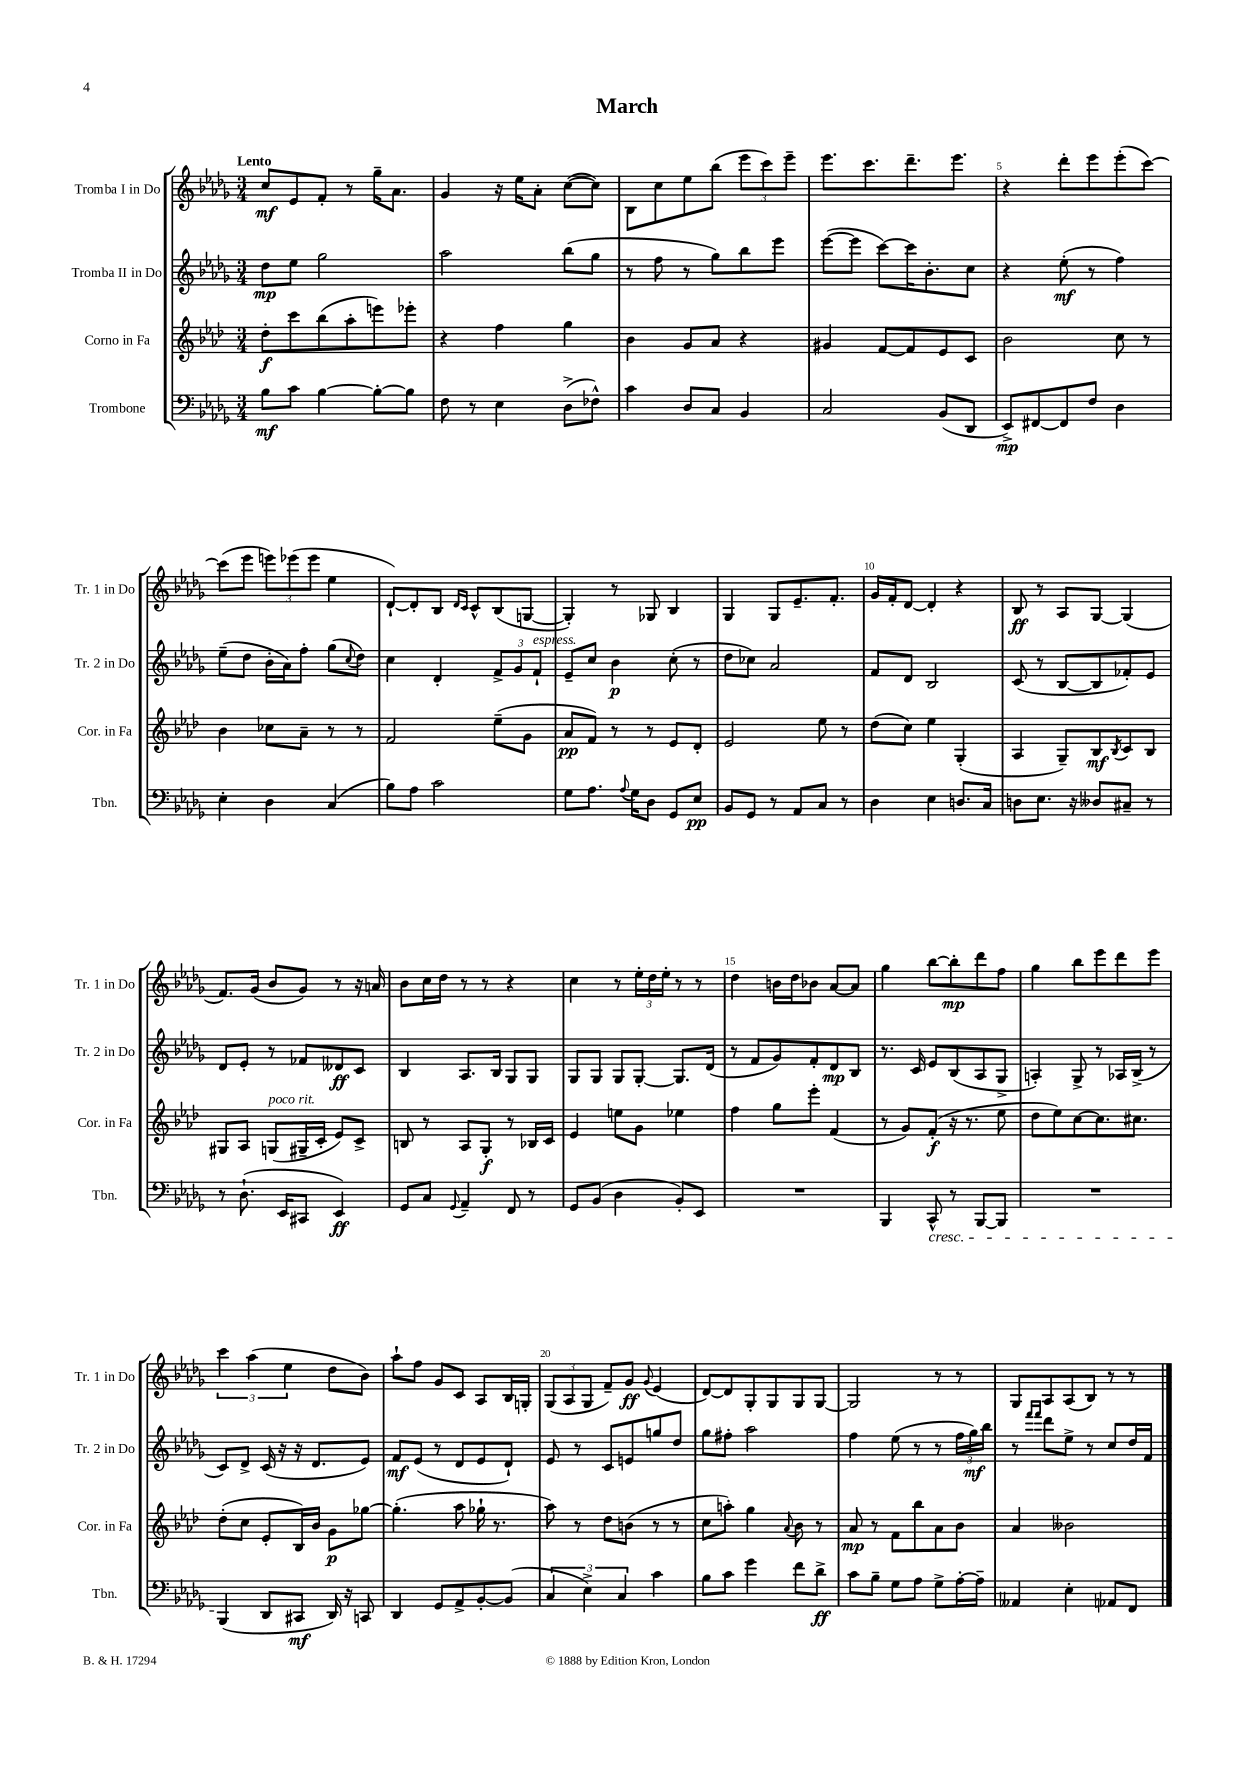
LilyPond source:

\header { title = "March" }
<<
\new StaffGroup <<
\new Staff = "s0" \with { instrumentName = "Tromba I in Do" shortInstrumentName = "Tr. 1 in Do" } {
    \clef treble \key des \major \numericTimeSignature \time 3/4 \tempo "Lento"
    c''8\mf ees'8 f'8-. r8 ges''16-- aes'8. |
    ges'4 r16 ees''16 aes'8-. c''8~( c''8) |
    bes8 c''8 ees''8 bes''8( \tuplet 3/2 { ees'''8 c'''8) ees'''8-- } |
    ees'''8. c'''8. des'''8.-- ees'''8. |
    r4 des'''8-. ees'''8 ees'''8-.( c'''8~) |
    c'''8( ees'''8 \tuplet 3/2 { e'''8) ees'''8( ees'''8 } ees''4 |
    des'8~-!) des'8-. bes8 \grace { des'16 c'16 } c'8-^ bes8( g8~ |
    g4-.) r8 ges8 bes4 |
    ges4 ges8 ees'8.-- f'8.-. |
    ges'16 f'16-. des'8~ des'4-. r4 |
    bes8\ff r8 aes8 ges8~ ges4( |
    f'8.) ges'16( bes'8 ges'8) r8 r16 a'16 |
    bes'8 c''16 des''16 r8 r8 r4 |
    c''4 r8 \tuplet 3/2 { ees''16-. des''16 ees''16-. } r8 r8 |
    des''4 b'16 des''16 bes'8 aes'8~ aes'8 |
    ges''4 bes''8~ bes''8-.\mp des'''8 f''8 |
    ges''4 bes''8 ees'''8 des'''8 ees'''8 |
    \tuplet 3/2 { c'''4 aes''4( ees''4 } des''8 bes'8) |
    aes''8-! f''8 ges'8 c'8 aes8 bes16 g16-. |
    \tuplet 3/2 { ges8( aes8 ges8 } f'8--) ges'8\ff \appoggiatura { ges'8 } ees'4( |
    des'8~) des'8 ges8-. ges8 ges8 ges8~ |
    ges2 r8 r8 |
    ges8 aes8 aes8( bes8) r8 r8 \bar "|." |
}
\new Staff = "s1" \with { instrumentName = "Tromba II in Do" shortInstrumentName = "Tr. 2 in Do" } {
    \clef treble \key des \major \numericTimeSignature \time 3/4
    des''8\mp ees''8 ges''2 |
    aes''2 bes''8( ges''8 |
    r8 f''8 r8 ges''8) bes''8 ees'''8 |
    ees'''8~( ees'''8 c'''8~) c'''16 bes'8.-. c''8 |
    r4 ees''8-.\mf( r8 f''4) |
    ees''8--( des''8 bes'16-. aes'16) f''8-. ges''8( \appoggiatura { c''8 } des''8) |
    c''4 des'4-. \tuplet 3/2 { f'8-> ges'8 f'8-!^\markup { \italic "espress." } } |
    ees'8-- c''8 bes'4\p c''8-.( r8 |
    des''8 ces''8) aes'2 |
    f'8 des'8 bes2 |
    c'8( r8 bes8~ bes8 fes'8-.) ees'8 |
    des'8 ees'8-. r8 fes'8 deses'8\ff c'8 |
    bes4 aes8. bes16 ges8 ges8 |
    ges8 ges8 ges8 ges8~-. ges8. des'16( |
    r8 f'8 ges'8) f'8-. des'8\mp bes8 |
    r8. c'16 ees'8 bes8( aes8 ges8-> |
    a4-.) ges8-> r8 aes16 bes16->( r8 |
    c'8) des'8-> c'16( r16 r16 des'8. ees'8) |
    f'8\mf ees'8( r8 des'8 ees'8 des'8-!) |
    ees'8 r8 c'8 e'8 g''8 des''8 |
    ges''8 fis''8-. aes''2 |
    f''4 ees''8( r8 r8 \tuplet 3/2 { f''16 ges''16\mf) bes''16 } |
    r8 \grace { f'''16 f'''16 } des'''8 ees''8-> r8 c''8 des''16 f'16 \bar "|." |
}
\new Staff = "s2" \with { instrumentName = "Corno in Fa" shortInstrumentName = "Cor. in Fa" } {
    \clef treble \key aes \major \numericTimeSignature \time 3/4
    des''8-.\f c'''8 bes''8( aes''8-. e'''8) ees'''8-. |
    r4 f''4 g''4 |
    bes'4 g'8 aes'8 r4 |
    gis'4 f'8~ f'8 ees'8 c'8 |
    bes'2 c''8 r8 |
    bes'4 ces''8 aes'8-- r8 r8 |
    f'2 ees''8--( g'8 |
    aes'8\pp f'8) r8 r8 ees'8 des'8-. |
    ees'2 ees''8 r8 |
    des''8( c''8) ees''4 g4-.( |
    aes4 g8--) bes8\mf \acciaccatura { bes8 } c'8 bes8 |
    gis8 aes8 g8^\markup { \italic "poco rit." }( gis16-- c'16-. ees'8) c'8-> |
    b8 r8 aes8 g8-.\f r8 bes16 c'16 |
    ees'4 e''8 g'8 ees''4 |
    f''4 g''8 ees'''8-. f'4( |
    r8 g'8) f'8-.\f( r16 r8. ees''8 |
    des''8 ees''8) c''8~ c''8. cis''8. |
    des''8-.( c''8 ees'8-. bes16) bes'16 g'8\p ges''8~ |
    ges''4.-.( aes''8 ges''16-! r8. |
    aes''8) r8 des''8 b'8( r8 r8 |
    c''8 a''8-.) g''4 \appoggiatura { aes'8 } bes'8 r8 |
    aes'8\mp r8 f'8 bes''8 aes'8 bes'8 |
    aes'4 beses'2 \bar "|." |
}
\new Staff = "s3" \with { instrumentName = "Trombone" shortInstrumentName = "Tbn." } {
    \clef bass \key des \major \numericTimeSignature \time 3/4
    bes8\mf c'8 bes4~ bes8~-. bes8 |
    f8 r8 ees4 des8->( fes8-^) |
    c'4 des8 c8 bes,4 |
    c2 bes,8( des,8 |
    ees,8->\mp) fis,8~ fis,8 f8 des4 |
    ees4-. des4 c4( |
    bes8) aes8 c'2 |
    ges8 aes8. \appoggiatura { aes8 } ges16 des8 ges,8 ees8\pp |
    bes,8 ges,8 r8 aes,8 c8 r8 |
    des4 ees4 d8. c16 |
    d8 ees8. r16 deses8 cis8-- r8 |
    r8 des8.-!( ees,16 cis,8 ees,4\ff) |
    ges,8 c8 \appoggiatura { ges,8 } aes,4-- f,8 r8 |
    ges,8 bes,8( des4 bes,8-.) ees,8 |
    R2. |
    bes,,4 c,8-^\cresc r8 bes,,8~ bes,,8 |
    R2. |
    bes,,4\!( des,8 cis,8\mf des,16) r16 c,8 |
    des,4 ges,8 aes,8-> bes,8~-. bes,8( |
    \tuplet 3/2 { c4 ees4->) c4 } c'4 |
    bes8 c'8 ges'4 f'8 des'8->\ff |
    c'8 bes8-- ges8 aes8 ges8-> aes16~-. aes16-- |
    aeses,4 ees4-. aes,8 f,8 \bar "|." |
}
>>
>>
\layout { \context { \Score \override BarNumber.break-visibility = ##(#f #t #t) barNumberVisibility = #(every-nth-bar-number-visible 5) } }
